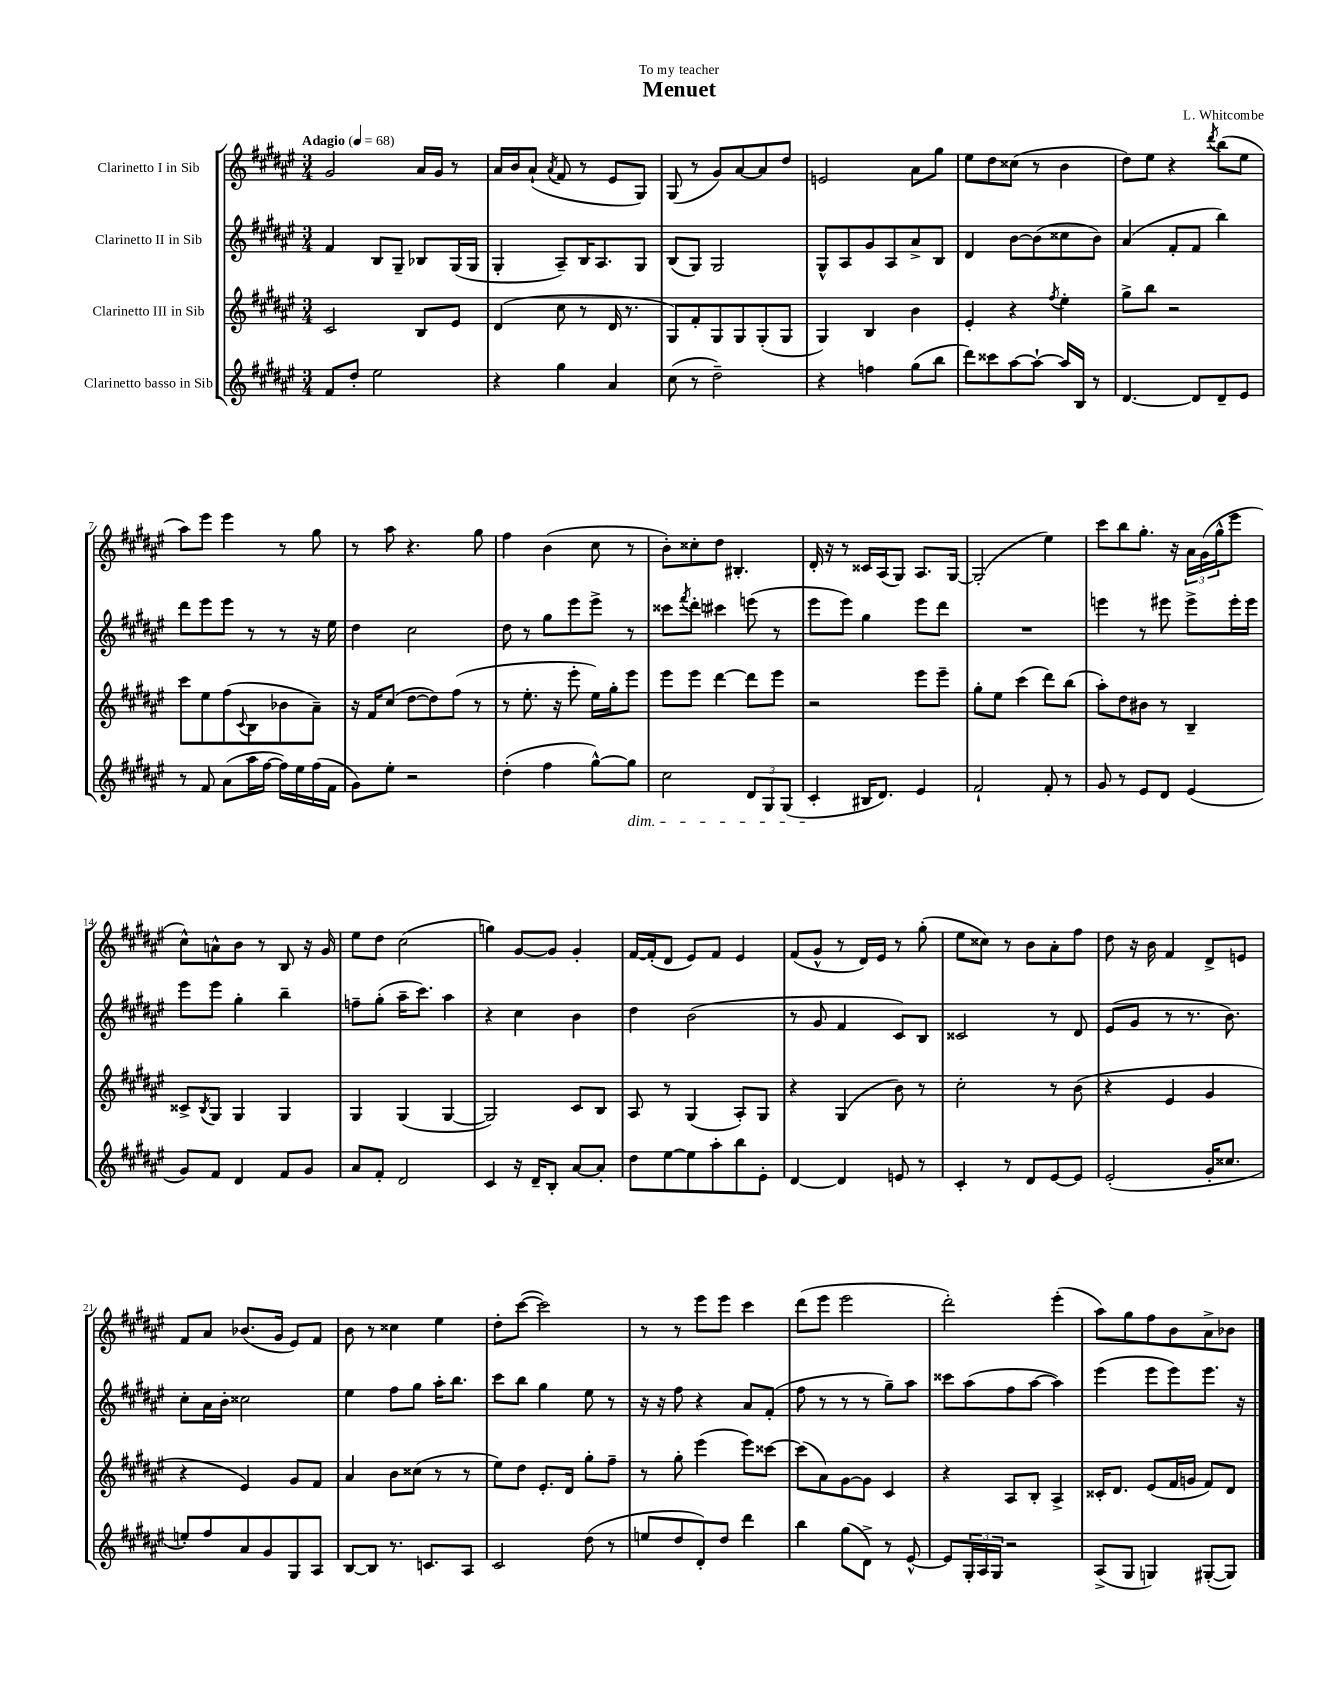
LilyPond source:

\header { title = "Menuet" composer = "L. Whitcombe" dedication = "To my teacher" }
<<
\new StaffGroup <<
\new Staff = "s0" \with { instrumentName = "Clarinetto I in Sib" } {
    \clef treble \key fis \major \numericTimeSignature \time 3/4 \tempo "Adagio" 4 = 68
    gis'2 ais'16 gis'16 r8 |
    ais'16 b'16 ais'8-!( \acciaccatura { ais'8 } fis'8 r8 eis'8 gis8) |
    gis8( r8 gis'8) ais'8~ ais'8 dis''8 |
    e'2 ais'8 gis''8 |
    eis''8 dis''8 cisis''8( r8 b'4 |
    dis''8) eis''8 r4 \acciaccatura { dis'''8 } b''8( eis''8 |
    ais''8) eis'''8 eis'''4 r8 gis''8 |
    r8 ais''8 r4. gis''8 |
    fis''4 b'4( cis''8 r8 |
    b'8-.) cisis''8-. dis''8 bis4.-. |
    dis'16-. r16 r8 cisis'16 ais16( gis8) ais8. gis16~ |
    gis2-.( eis''4) |
    cis'''8 b''8 gis''8.-. r16 \tuplet 3/2 { ais'16 gis'16( gis''16-^ } eis'''8 |
    cis''8-^) a'8-^ b'8 r8 b8 r16 gis'16 |
    eis''8 dis''8 cis''2( |
    g''4) gis'8~ gis'8 gis'4-. |
    fis'16~ fis'16-.( dis'8 eis'8) fis'8 eis'4 |
    fis'8( gis'8-^ r8 dis'16) eis'16 r8 gis''8-.( |
    eis''8 cisis''8) r8 b'8 ais'8-. fis''8 |
    dis''8 r16 b'16 fis'4 dis'8-> e'8 |
    fis'8 ais'8 bes'8.( gis'16 eis'8) fis'8 |
    b'8 r8 cisis''4 eis''4 |
    dis''8-. cis'''8~( cis'''2) |
    r8 r8 eis'''8 eis'''8 cis'''4 |
    dis'''8( eis'''8 eis'''2 |
    dis'''2-.) eis'''4-.( |
    ais''8) gis''8 fis''8 b'8 ais'8-> bes'8 \bar "|." |
}
\new Staff = "s1" \with { instrumentName = "Clarinetto II in Sib" } {
    \clef treble \key fis \major \numericTimeSignature \time 3/4
    fis'4 b8 gis8-- bes8 gis16( gis16 |
    gis4-. ais8--) b16 ais8. gis8 |
    b8( gis8) gis2 |
    gis8-^ ais8 gis'8 ais8 ais'8-> b8 |
    dis'4 b'8~ b'8( cisis''8 b'8) |
    ais'4( fis'8-. fis'8 b''4) |
    dis'''8 eis'''8 eis'''8 r8 r8 r16 eis''16 |
    dis''4 cis''2 |
    dis''8 r8 gis''8 eis'''8 eis'''8-> r8 |
    cisis'''8 \acciaccatura { fis'''8 } dis'''8-. cis'''4 e'''8( r8 |
    eis'''8 eis'''8) gis''4 eis'''8 dis'''8 |
    R2. |
    e'''4 r8 eis'''8 eis'''8-> eis'''16-. eis'''16 |
    eis'''8 eis'''8 gis''4-. b''4-- |
    f''8-- gis''8-.( ais''16-- cis'''8.) ais''4 |
    r4 cis''4 b'4 |
    dis''4 b'2( |
    r8 gis'8 fis'4 cis'8) b8 |
    cisis'2 r8 dis'8 |
    eis'8( gis'8 r8 r8. b'8.) |
    cis''8-. ais'16 b'16-. cisis''2 |
    eis''4 fis''8 gis''8 ais''16-. b''8. |
    cis'''8 b''8 gis''4 eis''8 r8 |
    r16 r16 fis''8 r4 ais'8 fis'8-.( |
    fis''8 r8 r8 r8 gis''8--) ais''8 |
    cisis'''8 ais''8( fis''8 ais''8~ ais''4) |
    eis'''4( eis'''8 eis'''8) eis'''8. r16 \bar "|." |
}
\new Staff = "s2" \with { instrumentName = "Clarinetto III in Sib" } {
    \clef treble \key fis \major \numericTimeSignature \time 3/4
    cis'2 b8 eis'8 |
    dis'4( cis''8 r8 dis'16 r8. |
    gis8) fis'8-. gis8 gis8 gis8-.( gis8 |
    gis4) b4 b'4 |
    eis'4-. r4 \acciaccatura { fis''8 } eis''4-. |
    gis''8-> b''8 r2 |
    cis'''8 eis''8 fis''8( \appoggiatura { cis'8 } b8 bes'8 ais'8--) |
    r16 fis'16 cis''8( dis''8~ dis''8) fis''8( r8 |
    r8 eis''8.-. r16 eis'''8-. eis''16) gis''16-. eis'''8 |
    eis'''8 eis'''8 dis'''4~ dis'''8 eis'''8 |
    r2 eis'''8 eis'''8-- |
    gis''8-. eis''8 cis'''4( dis'''8) b''8( |
    ais''8-.) dis''8 bis'8 r8 b4-- |
    cisis'8-> \acciaccatura { b8 } gis8 gis4 gis4 |
    gis4 gis4( gis4~ |
    gis2) cis'8 b8 |
    ais8 r8 gis4( ais8-.) gis8 |
    r4 gis4( b'8) r8 |
    cis''2-. r8 b'8( |
    r4 eis'4 gis'4 |
    r4 eis'4) gis'8 fis'8 |
    ais'4 b'8 cisis''8( r8 r8 |
    eis''8) dis''8 eis'8.-. dis'16 gis''8-. fis''8-- |
    r8 gis''8-. eis'''4( eis'''8) cisis'''8~ |
    cisis'''8( ais'8) gis'8~ gis'8 cis'4 |
    r4 ais8 b8-. ais4-> |
    cisis'16-. dis'8. eis'8( fis'16 g'16 fis'8) dis'8 \bar "|." |
}
\new Staff = "s3" \with { instrumentName = "Clarinetto basso in Sib" } {
    \clef treble \key fis \major \numericTimeSignature \time 3/4
    fis'8 dis''8-. eis''2 |
    r4 gis''4 ais'4 |
    cis''8( r8 dis''2--) |
    r4 f''4 gis''8( b''8 |
    dis'''8) cisis'''8 ais''8~ ais''8~-! ais''16 b16 r8 |
    dis'4.~ dis'8 dis'8-- eis'8 |
    r8 fis'8 ais'8( ais''16 fis''16~ fis''16) eis''16 fis''16( fis'16 |
    gis'8) eis''8-. r2 |
    dis''4-.( fis''4 gis''8~-^) gis''8\dim |
    cis''2 \tuplet 3/2 { dis'8 gis8 gis8( } |
    cis'4-.\! bis16 dis'8.) eis'4 |
    fis'2-! fis'8-. r8 |
    gis'8 r8 eis'8 dis'8 eis'4( |
    gis'8) fis'8 dis'4 fis'8 gis'8 |
    ais'8 fis'8-. dis'2 |
    cis'4 r16 dis'16-- b8-. ais'8~ ais'8-. |
    dis''8 eis''8~ eis''8 ais''8-. b''8 eis'8-. |
    dis'4~ dis'4 e'8 r8 |
    cis'4-. r8 dis'8 eis'8~ eis'8 |
    eis'2-.( gis'16-. cisis''8. |
    e''8-.) fis''8 ais'8 gis'8 gis8 ais8 |
    b8~ b8 r8. c'8. ais8 |
    cis'2 dis''8( r8 |
    e''8 dis''8 dis'8-.) dis''8 dis'''4 |
    b''4 gis''8( dis'8->) r8 eis'8~-^ |
    eis'8 \tuplet 3/2 { gis16-. ais16 gis16 } r2 |
    ais8->( gis8 g4) gis8~-.( gis8) \bar "|." |
}
>>
>>
